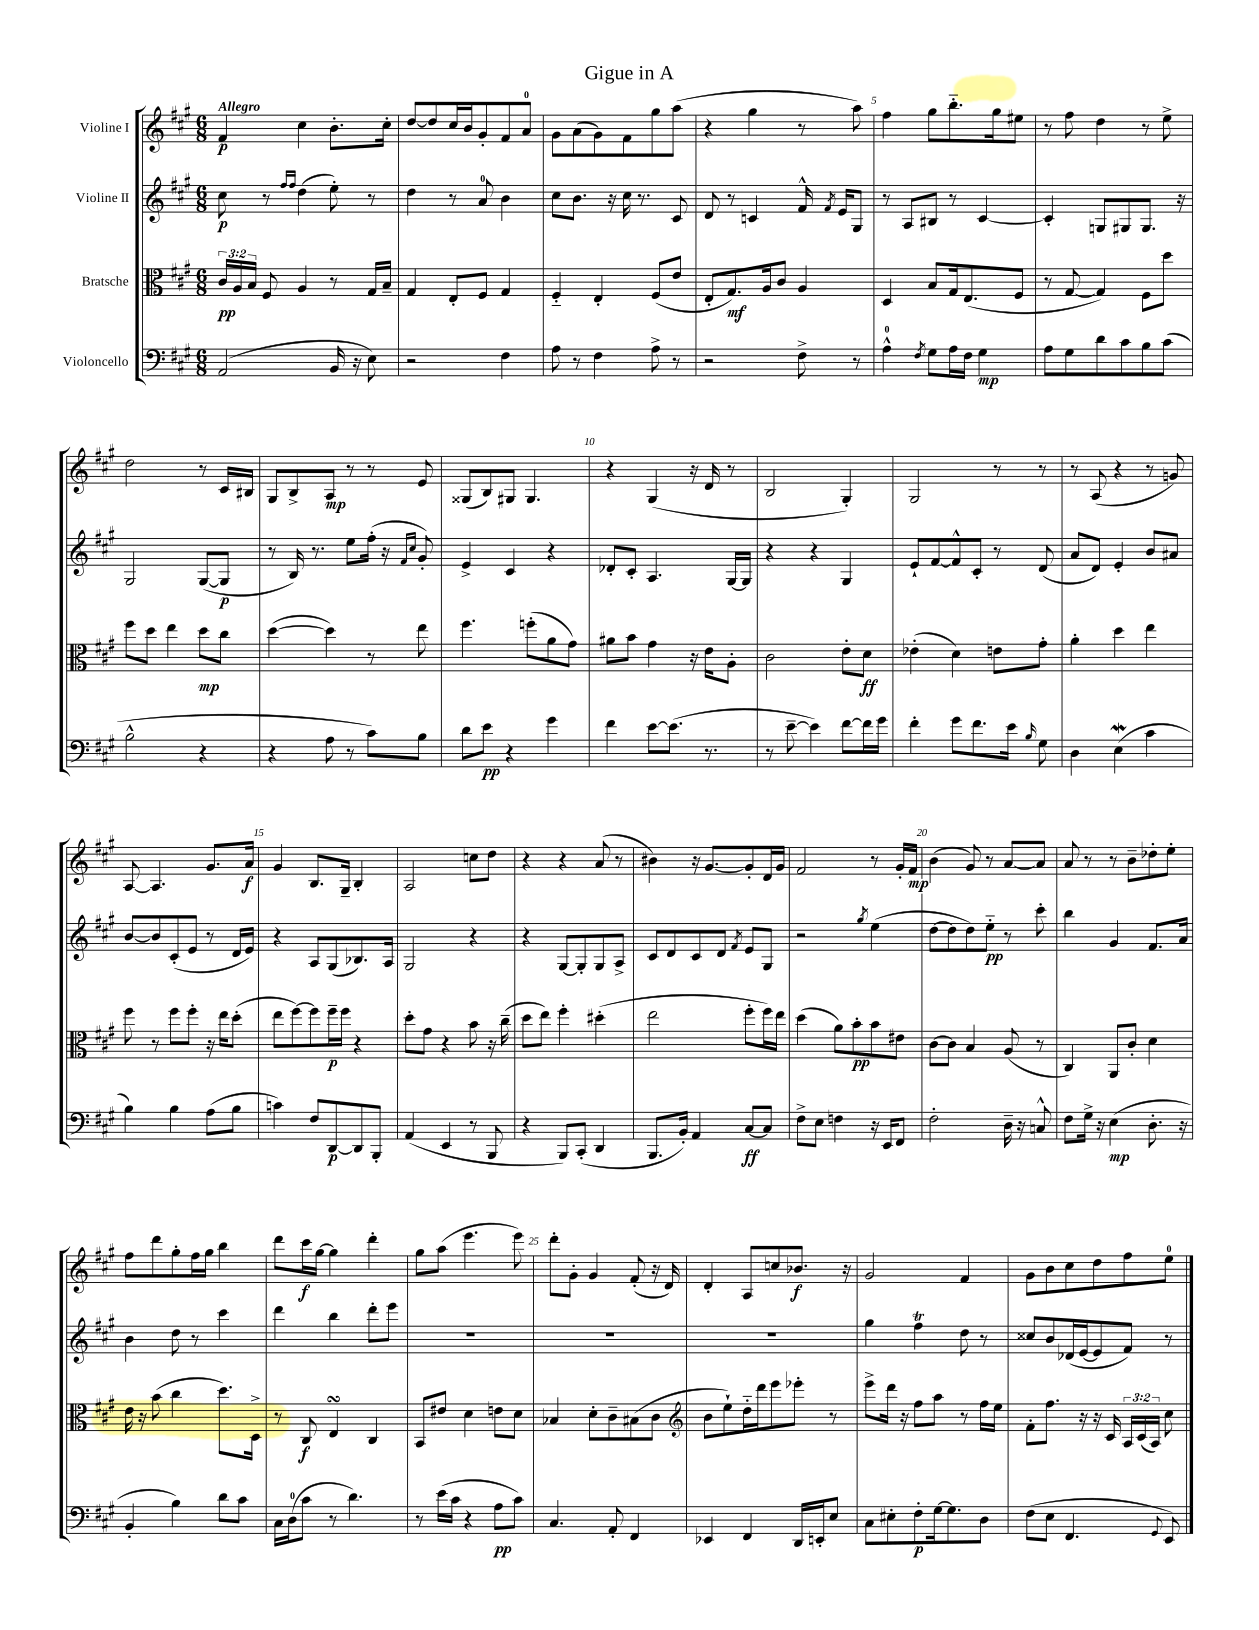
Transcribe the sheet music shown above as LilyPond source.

\header { title = "Gigue in A" }
<<
\new StaffGroup <<
\new Staff = "s0" \with { instrumentName = "Violine I" } {
    \clef treble \key a \major \numericTimeSignature \time 6/8 \tempo "Allegro"
    \autoBeamOff fis'4\p cis''4 b'8.[-. cis''16]-. |
    d''8[~ d''8 cis''16 b'16 gis'8-. fis'8 a'8]-0 |
    gis'8[ a'8( gis'8) fis'8 gis''8 a''8]( |
    r4 gis''4 r8 a''8) |
    fis''4 gis''8[ b''8.-_ gis''16 eis''8] |
    r8 fis''8 d''4 r8 e''8-> |
    d''2 r8 cis'16[ bis16] |
    gis8[ b8-> a8]\mp r8 r8 e'8 |
    gisis8[( b8) gis8] gis4. |
    r4 gis4( r16 d'16 r8 |
    b2 gis4-.) |
    gis2 r8 r8 |
    r8 a8( r4 r8 g'8) |
    a8~ a4. gis'8.[ a'16]\f |
    gis'4 b8.[ gis16]-- b4-. |
    a2 c''8[ d''8] |
    r4 r4 a'8( r8 |
    bis'4) r16 gis'8.[~ gis'8-. d'16 gis'16] |
    fis'2 r8 gis'16[-. fis'16]\mp |
    b'4( gis'8) r8 a'8[~ a'8] |
    a'8 r8 r8 b'8[-- des''8-. e''8]-. |
    fis''8[ d'''8 gis''8-. fis''16 gis''16] b''4 |
    d'''8[ cis'''16\f gis''16]~ gis''4 d'''4-. |
    gis''8[ a''8]( e'''4. e'''8) |
    d'''8[-. gis'8]-. gis'4 fis'8-.( r16 d'16) |
    d'4-. a8[ c''8 bes'8.]\f r16 |
    gis'2 fis'4 |
    gis'8[ b'8 cis''8 d''8 fis''8 e''8]-0 \bar "|." |
}
\new Staff = "s1" \with { instrumentName = "Violine II" } {
    \clef treble \key a \major \numericTimeSignature \time 6/8
    \autoBeamOff cis''8\p r8 \grace { fis''16[ fis''16] } d''4( e''8-.) r8 |
    d''4 r8 a'8-0 b'4 |
    cis''8[ b'8.] r16 cis''16 r8. cis'8 |
    d'8 r8 c'4 fis'16-^ \acciaccatura { fis'8 } e'16[ gis8] |
    r8 a8[ bis8] r8 cis'4~ |
    cis'4-. g8[ gis8 gis8.] r16 |
    gis2 gis8[~( gis8]\p |
    r8 b16) r8. e''8[ fis''16]-.( r16 \grace { fis'16[ cis''16] } gis'8-.) |
    e'4-> cis'4 r4 |
    des'8[-. cis'8]-. a4. gis16[~ gis16] |
    r4 r4 gis4 |
    e'8[-! fis'8~ fis'8-^ cis'8]-. r8 d'8( |
    a'8[ d'8]) e'4-. b'8[ ais'8] |
    b'8[~ b'8 cis'8-.( e'8] r8 d'16[ e'16]) |
    r4 a8[ gis8( bes8.) a16] |
    gis2 r4 |
    r4 gis8[~ gis8-. gis8 a8]-> |
    cis'8[ d'8 cis'8 d'8] \acciaccatura { fis'8 } e'8[ gis8] |
    r2 \acciaccatura { gis''8 } e''4( |
    d''8[~ d''8 d''8) e''8]-_\pp r8 cis'''8-. |
    b''4 gis'4 fis'8.[ a'16] |
    b'4 d''8 r8 cis'''4 |
    d'''4 b''4 d'''8[-. e'''8] |
    R2. |
    R2. |
    R2. |
    gis''4 fis''4\trill d''8 r8 |
    cisis''8[ b'8 des'16( e'16~ e'8 fis'8]) r8 \bar "|." |
}
\new Staff = "s2" \with { instrumentName = "Bratsche" } {
    \clef alto \key a \major \numericTimeSignature \time 6/8 \override Staff.TupletNumber.text = #tuplet-number::calc-fraction-text
    \autoBeamOff \tuplet 3/2 { cis'16[\pp a16 b16] } fis8 a4 r8 gis16[ b16]-- |
    gis4 e8[-. fis8] gis4 |
    fis4-_ e4-. fis8[( e'8] |
    e8[-. gis8.\mf) a16 cis'8] a4 |
    d4 b8[ gis16 e8.( fis8] |
    r8 gis8~ gis4) fis8[ d''8] |
    fis''8[ d''8] e''4 d''8[\mp cis''8] |
    d''4~( d''4) r8 e''8 |
    fis''4. f''8[-.( a'8 gis'8]) |
    ais'8[ b'8] gis'4 r16 e'16[ a8]-. |
    cis'2 e'8[-. d'8]\ff |
    ees'4-.( d'4) e'8[ gis'8]-. |
    a'4-. d''4 e''4 |
    fis''8 r8 fis''8[ fis''8]-. r16 e''16[ d''8]-.( |
    e''8[ fis''8~) fis''8 fis''16--\p fis''16] r4 |
    d''8[-. gis'8] r4 b'8 r16 cis''16--( |
    d''8[ e''8]) fis''4-. dis''4-.( |
    e''2 fis''8[-. fis''16) e''16] |
    d''4( a'8[) b'8-.\pp b'8 eis'8] |
    cis'8[~ cis'8] b4 a8( r8 |
    cis4) a,8[ cis'8]-. d'4 |
    e'16 r16 b'8( cis''4 d''8.[) d16]-> |
    r8 cis8\f e4\turn cis4 |
    b,8[ eis'8] d'4 e'8[ d'8] |
    bes4 d'8[-. cis'8-- bis8( cis'8] |
    \clef treble b'8[ e''8-!) d''16-_ d'''16 e'''8 ees'''8]-. r8 |
    e'''8[-> d'''16] r16 fis''8[ a''8] r8 fis''16[ e''16] |
    fis'8[-. fis''8.] r16 r16 cis'16 \tuplet 3/2 { a16[ cis'16( a16]) } cis''8 \bar "|." |
}
\new Staff = "s3" \with { instrumentName = "Violoncello" } {
    \clef bass \key a \major \numericTimeSignature \time 6/8
    \autoBeamOff a,2( b,16 r16 e8) |
    r2 fis4 |
    a8 r8 fis4 a8-> r8 |
    r2 fis8-> r8 |
    a4-0-^ \acciaccatura { fis8 } gis8[ a16 fis16] gis4\mp |
    a8[ gis8 d'8 cis'8 b8 cis'8]( |
    b2-^ r4 |
    r4 a8 r8 cis'8[) b8] |
    d'8[ e'8]\pp r4 gis'4 |
    fis'4 e'8[~ e'8.]( r8. |
    r8 e'8~-- e'4) fis'8[~ fis'16 gis'16] |
    fis'4-. gis'8[ fis'8. e'16] \grace { b16 } gis8 |
    d4 e4\mordent( cis'4 |
    b4) b4 a8[( b8] |
    c'4) fis8[ d,8~\p d,8 b,,8]-. |
    a,4( e,4 r8 b,,8 |
    r4 b,,8[) cis,8]-.( d,4 |
    b,,8.[ b,16]-.) a,4 cis8[~\ff cis8] |
    fis8[-> e8] f4 r16 e,16[ fis,8] |
    fis2-. d16-- r16 c8-^ |
    fis8[ gis16]-> r16 e4\mp( d8.-. r16 |
    b,4-. b4) d'8[ cis'8] |
    cis16[ d16-0( cis'8] r8 d'4.) |
    r8 e'16[( cis'16] r4 a8[\pp cis'8]) |
    cis4. a,8-. fis,4 |
    ees,4 fis,4 d,16[ e,16-. e8] |
    cis8[ eis8-. fis8-.\p gis16~ gis8. d8] |
    fis8[( e8] fis,4. \appoggiatura { gis,8 } e,8) \bar "|." |
}
>>
>>
\layout { \context { \Score \override BarNumber.break-visibility = ##(#f #t #t) barNumberVisibility = #(every-nth-bar-number-visible 5) } }
